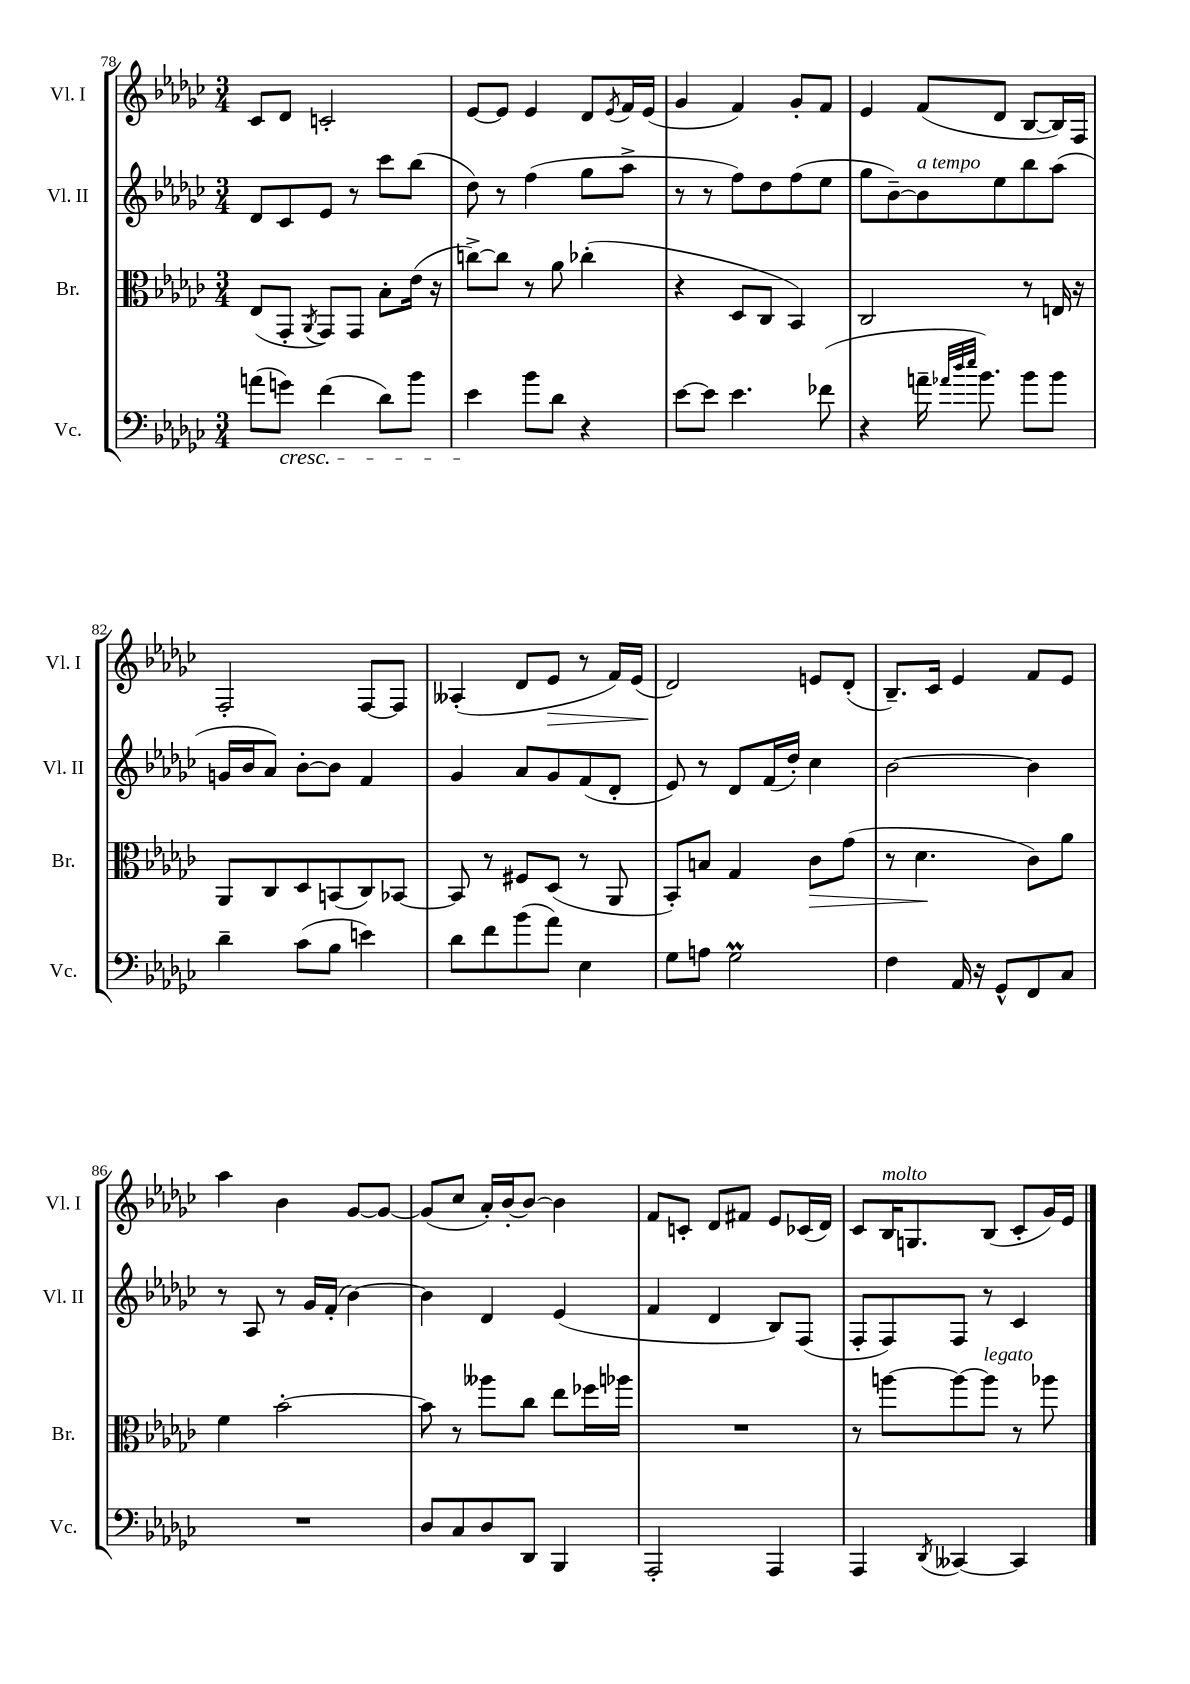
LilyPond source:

<<
\new StaffGroup <<
\new Staff = "s0" \with { instrumentName = "Vl. I" shortInstrumentName = "Vl. I" } {
    \clef treble \key ges \major \numericTimeSignature \time 3/4
    ces'8 des'8 c'2-. |
    ees'8~ ees'8 ees'4 des'8 \acciaccatura { ees'8 } f'16 ees'16( |
    ges'4 f'4) ges'8-. f'8 |
    ees'4 f'8( des'8 bes8~ bes16) f16 |
    f2-. f8~ f8 |
    aeses4-.( des'8 ees'8\> r8 f'16) ees'16( |
    des'2\!) e'8 des'8-.( |
    bes8.--) ces'16 ees'4 f'8 ees'8 |
    aes''4 bes'4 ges'8~ ges'8~ |
    ges'8( ces''8 aes'16-.) bes'16~-. bes'8~ bes'4 |
    f'8 c'8-. des'8 fis'8 ees'8 ces'16( des'16) |
    ces'8 bes16^\markup { \italic "molto" } g8. bes8( ces'8-. ges'16) ees'16 \bar "|." |
}
\new Staff = "s1" \with { instrumentName = "Vl. II" shortInstrumentName = "Vl. II" } {
    \clef treble \key ges \major \numericTimeSignature \time 3/4
    des'8 ces'8 ees'8 r8 ces'''8 bes''8( |
    des''8) r8 f''4( ges''8 aes''8-> |
    r8 r8 f''8) des''8 f''8( ees''8 |
    ges''8 bes'8~--) bes'8^\markup { \italic "a tempo" } ees''8 bes''8 aes''8( |
    g'16 bes'16 aes'8) bes'8~-. bes'8 f'4 |
    ges'4 aes'8 ges'8 f'8( des'8-. |
    ees'8) r8 des'8 f'16( des''16-.) ces''4 |
    bes'2~ bes'4 |
    r8 aes8 r8 ges'16 f'16-.( bes'4~) |
    bes'4 des'4 ees'4( |
    f'4 des'4 bes8) f8( |
    f8-. f8) f8 r8 ces'4 \bar "|." |
}
\new Staff = "s2" \with { instrumentName = "Br." shortInstrumentName = "Br." } {
    \clef alto \key ges \major \numericTimeSignature \time 3/4
    ees8( ges,8-. \acciaccatura { aes,8 } ges,8) ges,8 bes8-. ees'16( r16 |
    c''8~->) c''8 r8 aes'8 ces''4-.( |
    r4 des8 ces8 bes,4) |
    ces2 r8 e16 r16 |
    aes,8 ces8 des8 b,8( ces8) bes,8~ |
    bes,8 r8 fis8 des8( r8 aes,8 |
    bes,8-.) b8 ges4 ces'8\> ges'8( |
    r8 des'4.\! ces'8) aes'8 |
    f'4 bes'2~-. |
    bes'8 r8 aeses''8 ces''8 ees''8 fes''16 aes''16 |
    R2. |
    r8 a''8~ a''8~ a''8^\markup { \italic "legato" } r8 aes''8 \bar "|." |
}
\new Staff = "s3" \with { instrumentName = "Vc." shortInstrumentName = "Vc." } {
    \clef bass \key ges \major \numericTimeSignature \time 3/4
    a'8( g'8\cresc) f'4( des'8) bes'8 |
    ees'4\! bes'8 des'8 r4 |
    ees'8~ ees'8 ees'4. fes'8( |
    r4 a'16-- \grace { aes'32 des''32 ees''32 } bes'8.) bes'8 bes'8 |
    des'4-- ces'8( bes8 e'4) |
    des'8 f'8 bes'8( aes'8) ees4 |
    ges8 a8 ges2\prall |
    f4 aes,16 r16 ges,8-^ f,8 ces8 |
    R2. |
    des8 ces8 des8 des,8 bes,,4 |
    aes,,2-. aes,,4 |
    aes,,4 \acciaccatura { des,8 } ceses,4~ ceses,4 \bar "|." |
}
>>
>>
\layout { \context { \Score currentBarNumber = #78 } }
